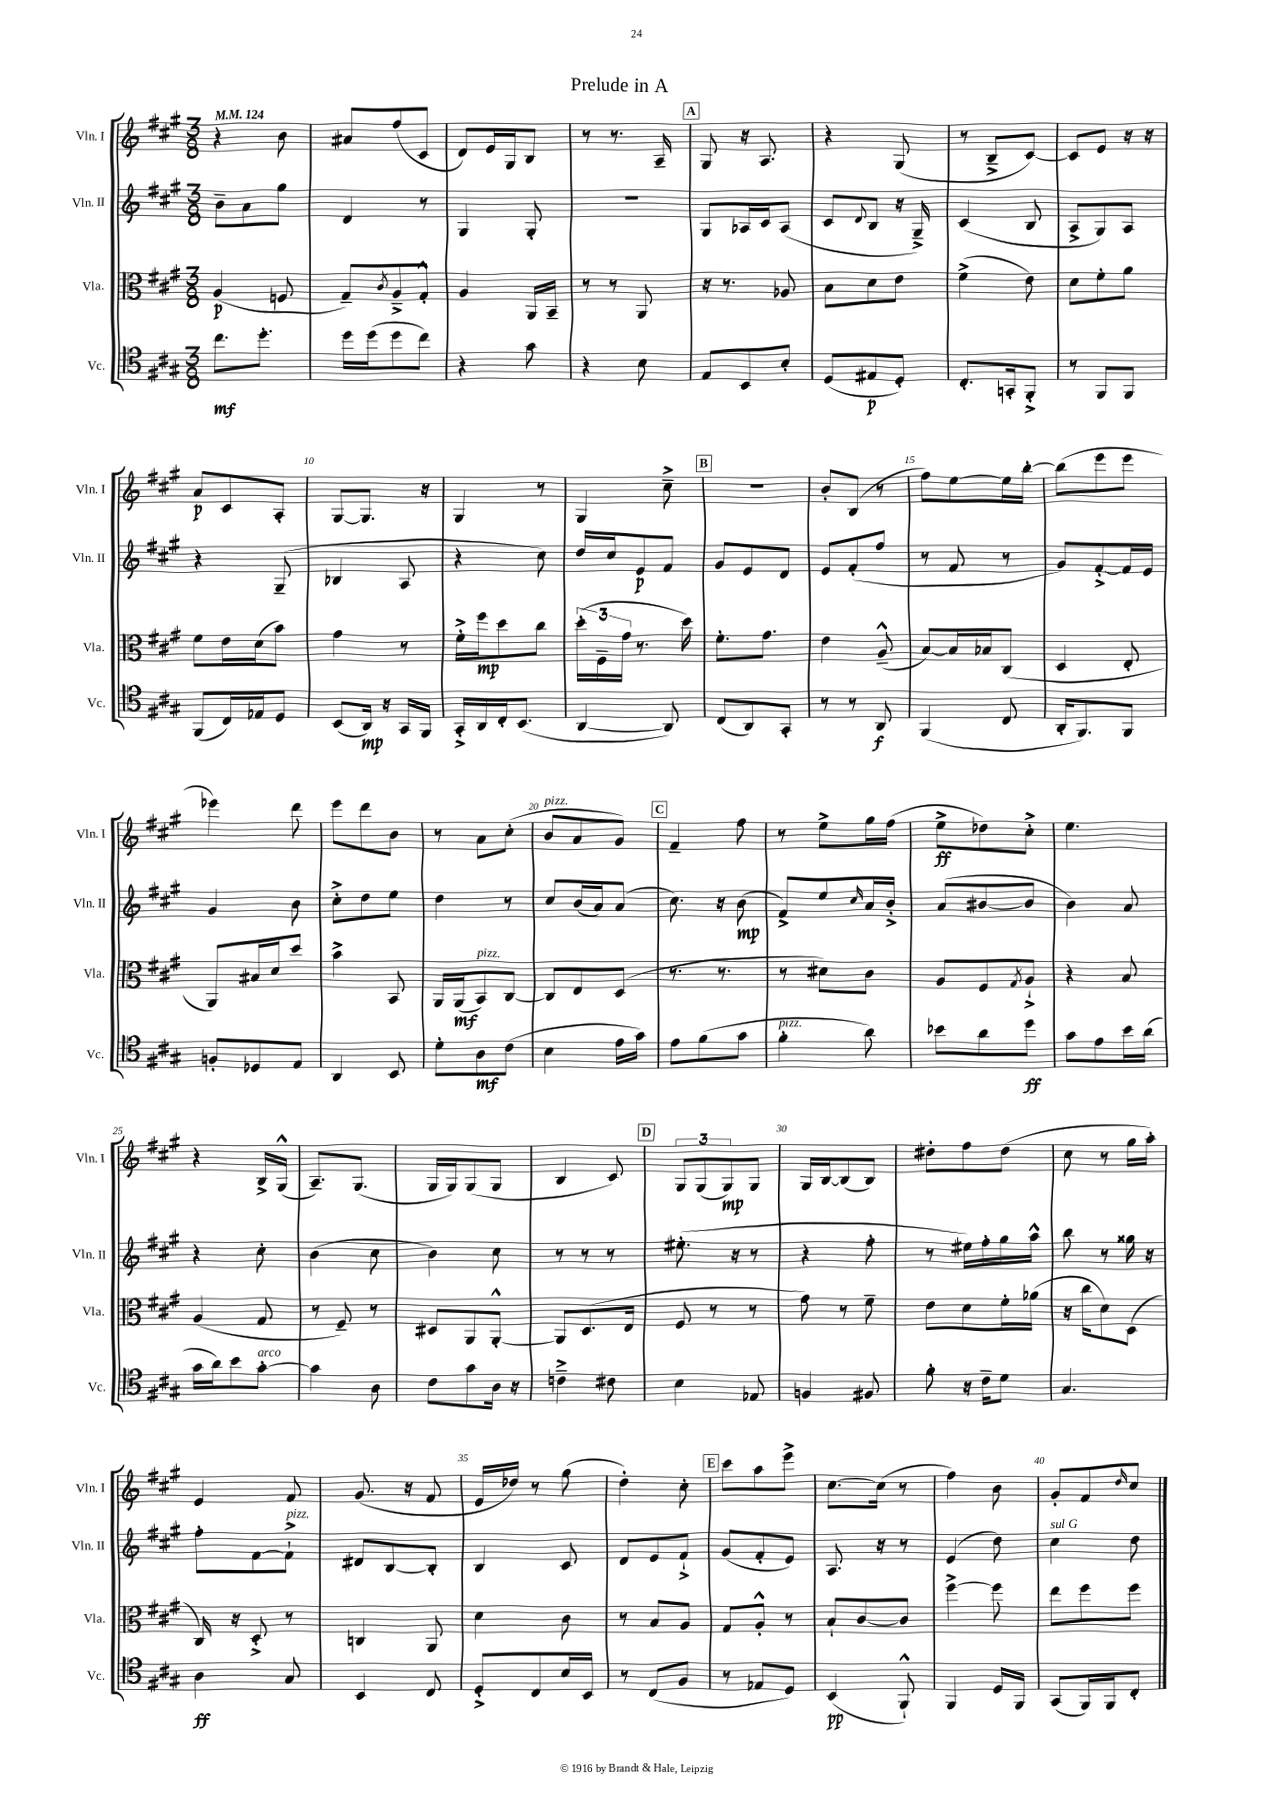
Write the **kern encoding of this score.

**kern	**kern	**kern	**kern
*staff4	*staff3	*staff2	*staff1
*clefC4	*clefC3	*clefG2	*clefG2
*k[f#c#g#]	*k[f#c#g#]	*k[f#c#g#]	*k[f#c#g#]
*M3/8	*M3/8	*M3/8	*M3/8
*MM124	*MM124	*MM124	*MM124
8.cc#	(4A	8b~	4r
.	.	8a	.
8.dd'	.	.	.
.	8F	8gg#	8b
=	=	=	=
16dd	8G#~)	4d	8a#
(16dd	.	.	.
.	8qc#	.	.
8dd	8A~^	.	(8ff#
8cc#)	8G#'^^	8r	8c#
=	=	=	=
4r	4A	4G#	8d)
.	.	.	16e
.	.	.	16G#
8g#	16AA	8G#'	8B
.	16BB~	.	.
=	=	=	=
4r	8r	4.r	8r
.	8r	.	8.r
8B	8AA	.	.
.	.	.	16A~
=	=	=	=
8E	16r	8G#	8G#
.	8.r	.	.
8BB	.	16A-	16r
.	.	16c#	8.A
8B'	8A-	(8A-	.
=	=	=	=
(8D	8B	8c#	4r
.	.	8qqd	.
8E#	8d	8B	.
8D')	8e	16r	(8G#
.	.	16G#~^)	.
=	=	=	=
8.C#'	(4f#^	(4c#	8r
.	.	.	8B~^
16GG'	.	.	.
8FF#'^	8e)	8B	[8c#)
=	=	=	=
8r	8d	8A^	8c#]
8FF#	8f#'	8G#)	8e
8FF#	8a	8A	16r
.	.	.	16r
=	=	=	=
(8FF#	8f#	4r	8a
16C#)	16e	.	8c#
16E-	(16d	.	.
8D	8b)	(8G#~	8A'
=	=	=	=
(8BB	4g#	4B-	[8G#
16AA)	.	.	8.G#]
16r	.	.	.
16GG#	8r	8A	.
16FF#	.	.	16r
=	=	=	=
16GG#'^	16f#'^	4r	4G#
16AA	16ff#	.	.
16C#'	8dd	.	.
(8.BB	.	.	.
.	8cc#	8cc#)	8r
=	=	=	=
[4AA	(24dd'	16dd	4G#
.	24F#~	.	.
.	.	16cc#	.
.	24g#	.	.
.	8.r	8e	.
8AA])	.	8f#	8cc#~^
.	16dd)	.	.
=	=	=	=
(8C#	8.f#'	8g#	4.r
8AA)	.	8e	.
.	8.g#	.	.
8GG#'	.	8d	.
=	=	=	=
8r	4e	8e	8b'
8r	.	(8f#'	(8B
8AA	(8A~^^	8ff#	8r
=	=	=	=
(4FF#	[8B)	8r	8ff#)
.	16B]	8f#	[8ee
.	16B-	.	.
8C#	(8C#	8r	16ee]
.	.	.	[16bb'
=	=	=	=
16AA'	4D	8g#)	(8bb]
8.FF#)	.	.	.
.	.	[8f#'^	8eee
8FF#	8E'	16f#]	8eee
.	.	16e	.
=	=	=	=
8F'	8AA)	4g#	4eee-)
8D-	16B#	.	.
.	16d	.	.
8E	8dd	8b	8ddd
=	=	=	=
4AA	4b^	8cc#'^	8eee
.	.	8dd	8ddd
8BB	8BB	8ee	8b
=	=	=	=
8d'	16AA	4dd	8r
.	(16AA	.	.
8A	8BB)	.	8a
(8c#	[8C#	8r	(8cc#'
=	=	=	=
4B	8C#]	8cc#	8b
.	8E	(16b	8a
.	.	16a)	.
16e	(8D	(8a	8g#)
16g#)	.	.	.
=	=	=	=
8e	8.r	8.cc#)	4f#~
(8f#	.	.	.
.	8.r	16r	.
8g#	.	(8b	8ff#
=	=	=	=
4f#'	8r	8f#^)	8r
.	8d#)	8ee	8ee^
.	.	16qqcc#	.
8a)	8c#	16a	16gg#
.	.	16b'^	(16ff#
=	=	=	=
8b-	8A	(8a	8ee^
8a	8F#	[8b#	8dd-)
.	8qG#	.	.
8dd	8A`^	8b#]	8cc#'^
=	=	=	=
8g#	4r	4b)	4.ee
8e	.	.	.
16b	8B	8a	.
(16a	.	.	.
=	=	=	=
16g#	(4A	4r	4r
16a)	.	.	.
8b	.	.	.
[8g#'	8G#	8cc#'	16B^
.	.	.	(16G#^^
=	=	=	=
4g#]	8r	(4b	8.A~)
.	8F#~)	.	.
.	.	.	(8.G#
8A	8r	8cc#	.
=	=	=	=
8c#	8D#	4b)	16G#
.	.	.	16G#)
8g#	8AA	.	(8G#
16A	[8AA'^^	8cc#	8G#
16r	.	.	.
=	=	=	=
4c~^	8AA]	8r	4B
.	(8.D	8r	.
8c#	.	8r	8c#)
.	16E	.	.
=	=	=	=
4B	8F#	(8.ee#'	12G#
.	.	.	(12G#
.	8r	.	.
.	.	.	12G#)
.	.	16r	.
8E-	8r	8r	8G#
=	=	=	=
4F	8g#)	4r	16G#
.	.	.	[16B
.	8r	.	(8B]
8F#	8f#~	8ff#'	8B)
=	=	=	=
8f#'	8e	8r	8dd#'
16r	8d	16ee#)	8ff#
16c#~	.	16ff#'	.
8d	16f#'	16gg#	(8dd#
.	(16a-	16aa^^	.
=	=	=	=
4.G#	16r	8bb	8cc#
.	16cc#	.	.
.	8d)	8r	8r
.	(8D	16gg##	16gg#
.	.	16r	16aa')
=	=	=	=
4A	16C#)	8ff#'	4e
.	16r	.	.
.	8D'^	[8f#	.
8G#	8r	8f#`^]	8f#
=	=	=	=
4BB	4C	8d#	(8.g#
.	.	[8B	.
.	.	.	16r
8C#	8AA	8B']	8f#
=	=	=	=
8D'^	4d	4B	16e
.	.	.	16dd-)
8C#	.	.	8r
16B	8c#	8c#	(8gg#
16BB	.	.	.
=	=	=	=
8r	8r	8d	4dd')
(8C#	8B	8e	.
8F#	8A	8f#`^	8cc#'
=	=	=	=
8r	8G#	(8g#	8ccc#
8E-	8A'^^	8f#'	8aa
8D)	8r	8e)	8eee^
=	=	=	=
(4BB	8B`	8.A	[8.cc#
.	[8c#	.	.
.	.	16r	(16cc#]
8FF#`^^)	8c#]	8r	8r
=	=	=	=
4FF#	[4ff#^	(4e	4ff#)
16D	8ff#]	8dd)	8b
16FF#	.	.	.
=	=	=	=
(8GG#	8ee	4cc#	8g#'
16FF#)	8ff#	.	8f#
16FF#	.	.	.
.	.	.	16qqdd
8C#'	8ff#	8dd	8cc#
==	==	==	==
*-	*-	*-	*-
